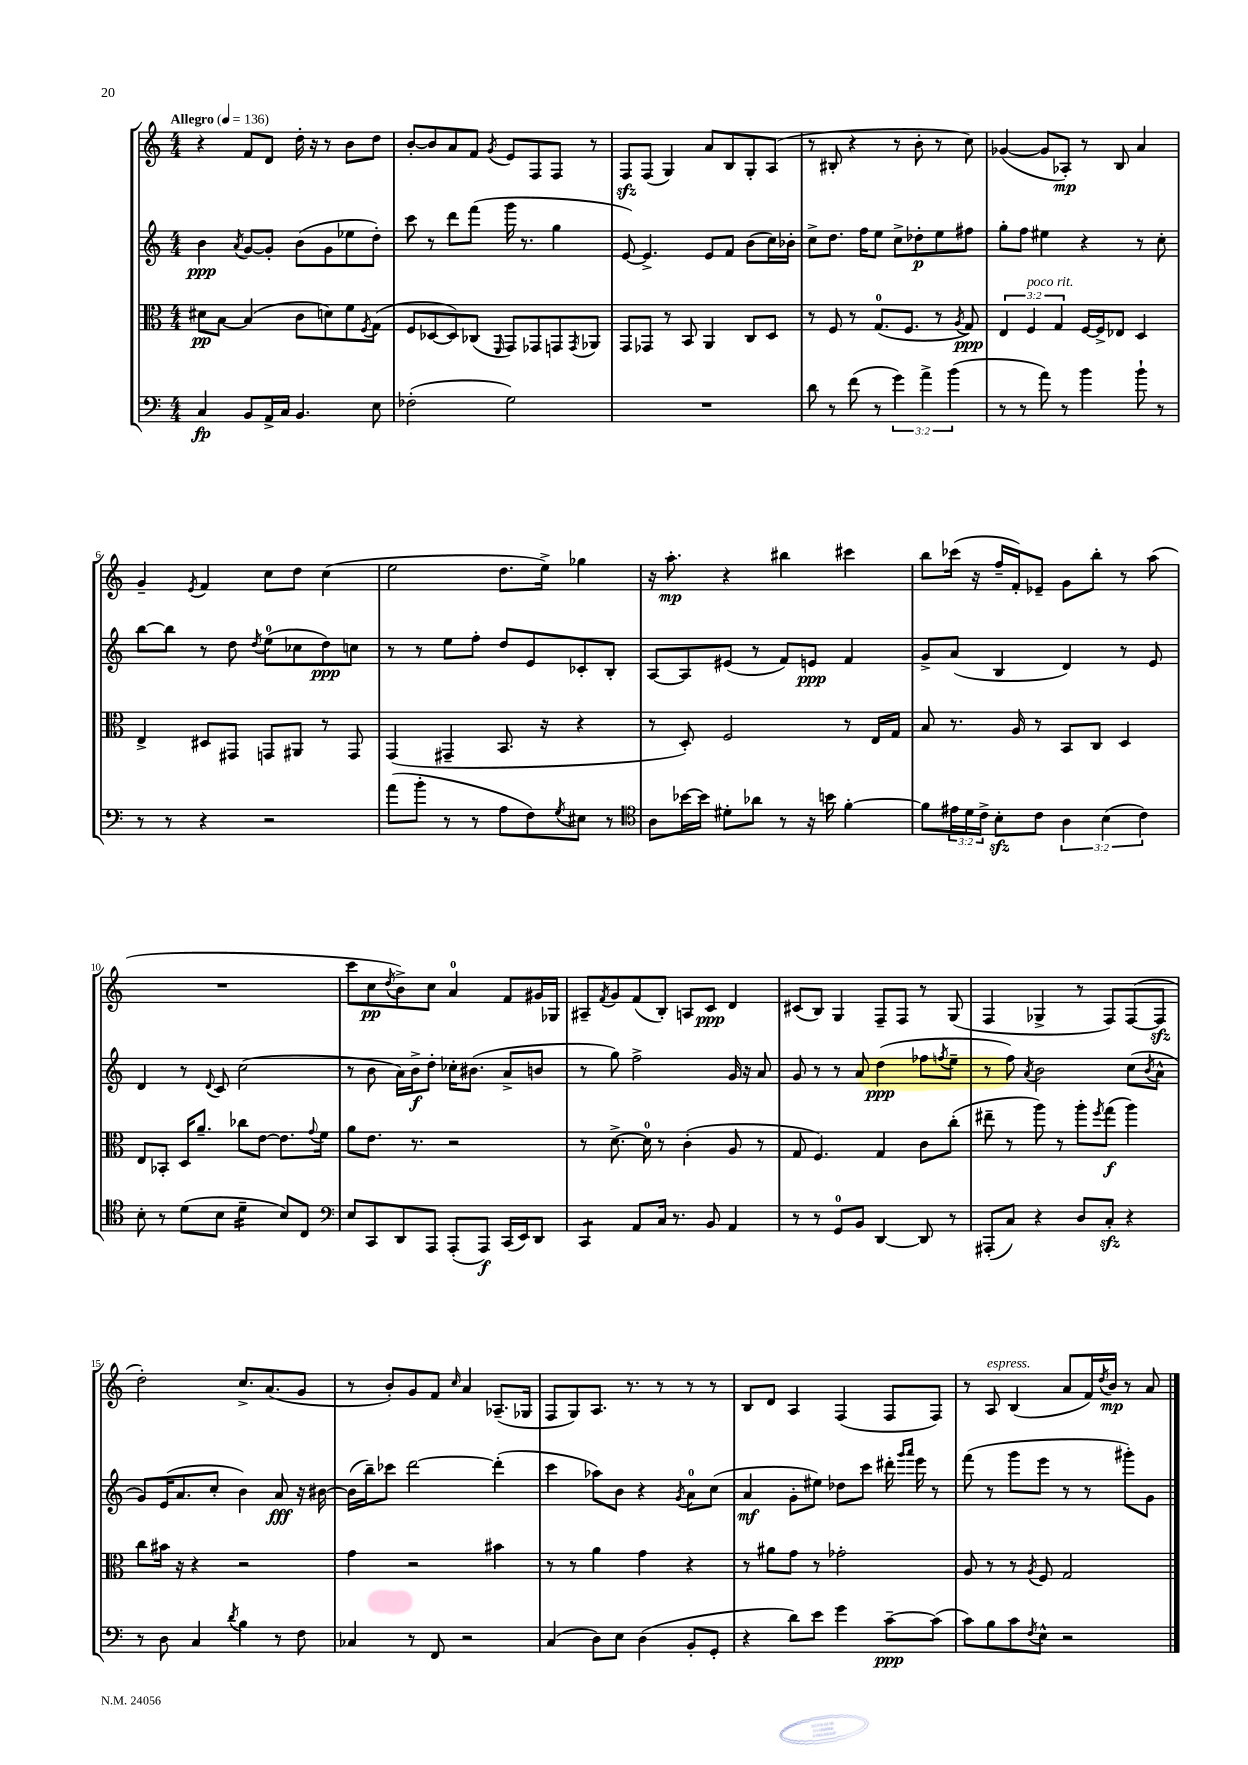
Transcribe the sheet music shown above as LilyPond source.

<<
\new StaffGroup <<
\new Staff = "s0" {
    \clef treble \key c \major \numericTimeSignature \time 4/4 \tempo "Allegro" 4 = 136
    r4 f'8 d'8 d''16-. r16 r8 b'8 d''8 |
    b'8~-. b'8 a'8 f'8 \acciaccatura { g'8 } e'8 f8 f8 r8 |
    f8\sfz f8( g4) a'8 b8 g8-. a8( |
    r8 bis8-. r4 r8 b'8-. r8 c''8) |
    ges'4~( ges'8 aes8-.\mp) r8 b8 a'4 |
    g'4-- \acciaccatura { e'8 } f'4 c''8 d''8 c''4( |
    e''2 d''8. e''16->) ges''4 |
    r16 a''8.-.\mp r4 bis''4 cis'''4 |
    b''8 ces'''16( r16 f''16-- f'16-.) ees'8-- g'8 b''8-. r8 a''8( |
    R1 |
    c'''8 c''8\pp \acciaccatura { d''8 } b'8->) c''8 a'4-0 f'8 gis'16 ges16 |
    ais8-- \acciaccatura { f'8 } g'8 f'8( b8-.) a8 c'8\ppp d'4 |
    cis'8( b8) g4 f8-- f8 r8 g8( |
    f4 ges4-> r8 f8) f8~( f8\sfz |
    d''2-.) c''8.-> a'8.( g'8 |
    r8 b'8-.) g'8 f'8 \grace { c''16 } a'4 aes8.--( ges16 |
    f8 g8) a8. r8. r8 r8 r8 |
    b8 d'8 a4 f4( f8 f8) |
    r8 a8^\markup { \italic "espress." } b4( a'8 f'16) \acciaccatura { d''8 } b'16\mp r8 a'8 \bar "|." |
}
\new Staff = "s1" {
    \clef treble \key c \major \numericTimeSignature \time 4/4
    b'4\ppp \acciaccatura { a'8 } g'8~ g'8-. b'8( g'8 ees''8 d''8-.) |
    c'''8 r8 d'''8 f'''8( g'''16 r8. g''4 |
    e'8~) e'4.-> e'8 f'8 b'8( c''16) bes'16-. |
    c''8-> d''8. f''16 e''8 c''8-> des''8-.\p e''8 fis''8 |
    g''8-. f''8 eis''4 r4 r8 c''8-. |
    b''8~ b''8 r8 d''8 \acciaccatura { d''8 } e''8-0( ces''8 d''8\ppp) c''8 |
    r8 r8 e''8 f''8-. d''8 e'8 ces'8-. b8-. |
    a8~ a8 eis'8( r8 f'8) e'8\ppp f'4 |
    g'8-> a'8( b4 d'4) r8 e'8 |
    d'4 r8 \appoggiatura { d'8 } c'8 c''2( |
    r8 b'8 a'16) b'16->\f d''8-. ces''16-. bis'8.( a'8-> b'8 |
    r8 g''8) f''2-> g'16 r16 a'8 |
    g'8 r8 r8 a'8 d''4\ppp( fes''8 \acciaccatura { f''8 } e''8-- |
    r8 f''8) \acciaccatura { a'8 } b'2 c''8( \acciaccatura { b'8 } a'8-^ |
    g'8) e'16( a'8. c''8-. b'4) a'8\fff r16 bis'16~ |
    bis'16( b''16--) ces'''8 d'''2~ d'''4-.( |
    c'''4 aes''8) b'8 r4 \acciaccatura { g'8 } a'8-0 c''8( |
    a'4\mf g'8-. eis''8) des''8 c'''8 dis'''16-. \grace { g'''16 a'''16 } e'''16 r8 |
    f'''8( r8 g'''8 e'''8 r8 r8 gis'''8-.) g'8 \bar "|." |
}
\new Staff = "s2" {
    \clef alto \key c \major \numericTimeSignature \time 4/4 \override Staff.TupletNumber.text = #tuplet-number::calc-fraction-text
    dis'8\pp b8~ b4( c'8 d'8) f'8 \acciaccatura { f8 } g8( |
    f8 des8~ des8) ces8( \grace { f,16 } g,8) ges,8 g,8 \acciaccatura { g,8 } aes,8 |
    g,8 ges,8 r8 b,8 a,4 c8 d8 |
    r8 f8 r8 g8.-0( f8. r8 \acciaccatura { a8 } g8\ppp) |
    \tuplet 3/2 { e4 f4^\markup { \italic "poco rit." } g4 } f16~ f16-> ees8 d4 |
    e4-> dis8 gis,8 g,8 ais,8 r8 g,8 |
    g,4( gis,4-- b,8. r16 r4 |
    r8 d8-.) f2 r8 e16 g16 |
    b8 r8. a16 r8 b,8 c8 d4 |
    e8 bes,8-. d16 a'8.-- ces''8 e'8~ e'8. \appoggiatura { g'8 } f'16 |
    a'8 e'8. r8. r2 |
    r8 d'8.~-> d'16-0 r8 c'4-.( a8 r8 |
    g8 f4.) g4 c'8 c''8-.( |
    eis''8-- r8 a''8) r8 a''8-. \acciaccatura { f''8 } g''8\f( a''4) |
    c''8 bis'16 r16 r4 r2 |
    g'4 r2 bis'4 |
    r8 r8 a'4 g'4 r4 |
    r8 ais'8 g'8 r8 ges'2-. |
    a8 r8 r8 \acciaccatura { a8 } f8 g2 \bar "|." |
}
\new Staff = "s3" {
    \clef bass \key c \major \numericTimeSignature \time 4/4 \override Staff.TupletNumber.text = #tuplet-number::calc-fraction-text
    c4\fp b,8 a,16-> c16 b,4. e8 |
    fes2-.( g2) |
    R1 |
    d'8 r8 f'8( r8 \tuplet 3/2 { g'4) a'4-> b'4( } |
    r8 r8 a'8) r8 b'4 b'8-! r8 |
    r8 r8 r4 r2 |
    a'8( b'8-. r8 r8 a8 f8) \acciaccatura { g8 } eis8 r8 |
    \clef tenor a8 bes'16~ bes'16 dis'8-. aes'8 r8 r16 b'16 f'4~-. |
    f'8 \tuplet 3/2 { eis'16 d'16 c'16-> } b8-.\sfz c'8 \tuplet 3/2 { a4 b4( c'4) } |
    b8-. r8 d'8( b8 d'4:16-- b8) c8 |
    \clef bass e8 c,8 d,8 a,,8 a,,8-.( a,,8\f) c,16( e,16) d,8 |
    c,4:8 a,8 c16 r8. b,8 a,4 |
    r8 r8 g,8-0 b,8 d,4~ d,8 r8 |
    ais,,8-.( c8) r4 d8 c8-.\sfz r4 |
    r8 d8 c4 \acciaccatura { d'8 } b4 r8 f8 |
    ces4 r8 f,8 r2 |
    c4( d8) e8 d4( b,8-. g,8-. |
    r4 d'8) e'8 g'4 c'8~--\ppp c'8( |
    c'8) b8 c'8 \acciaccatura { f8 } e8-^ r2 \bar "|." |
}
>>
>>
